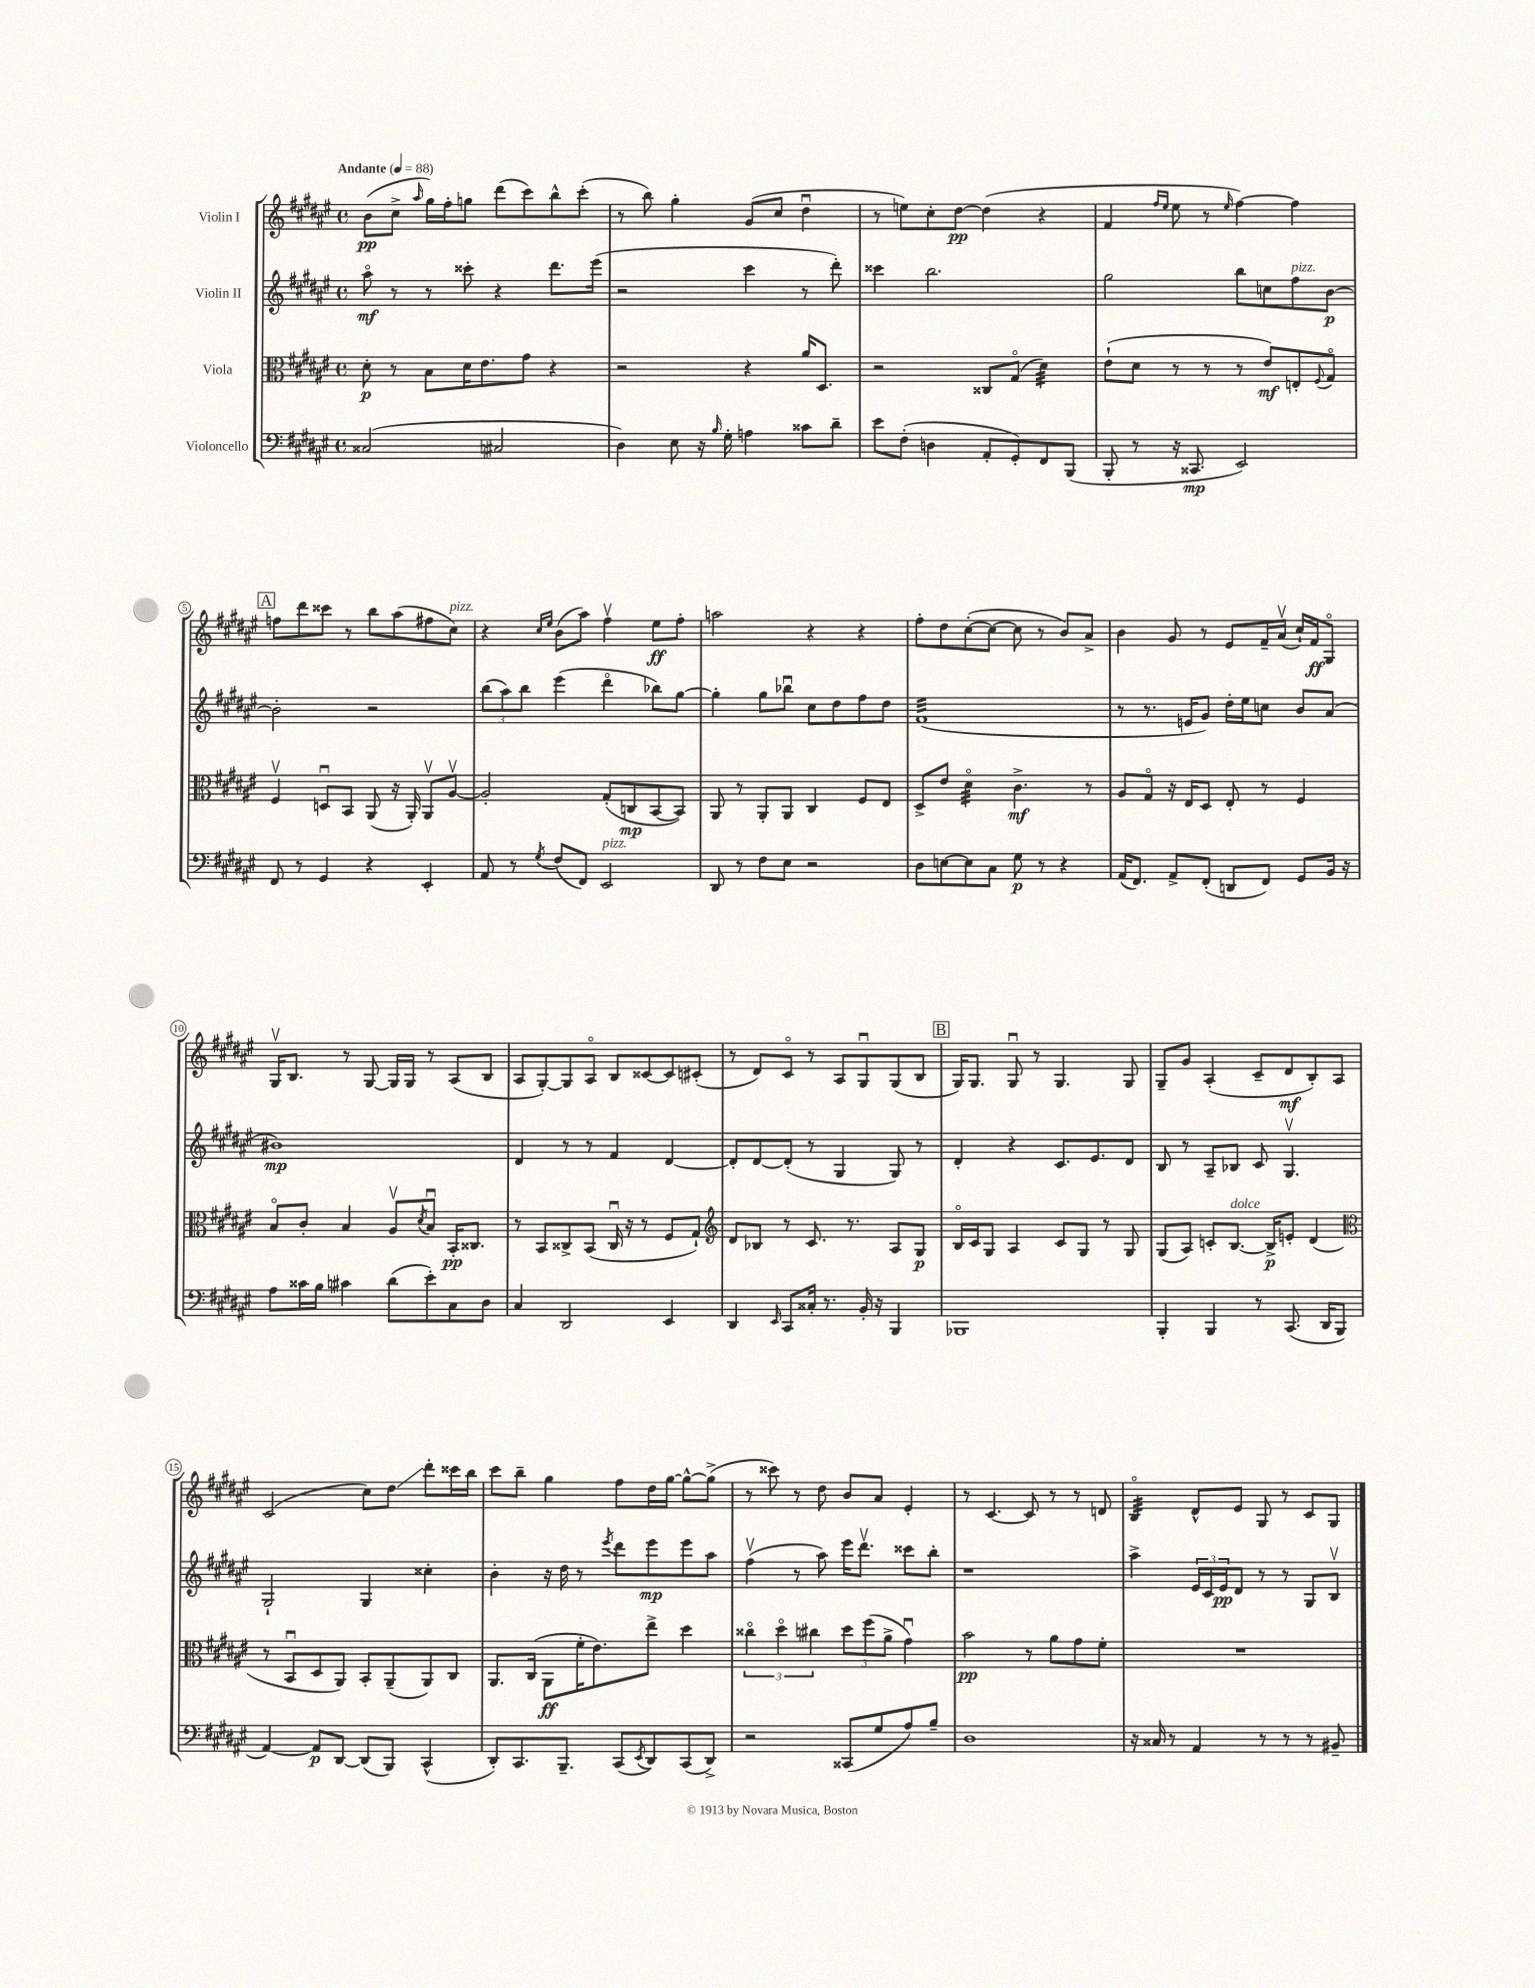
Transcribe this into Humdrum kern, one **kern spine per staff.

**kern	**kern	**kern	**kern
*staff4	*staff3	*staff2	*staff1
*clefF4	*clefC3	*clefG2	*clefG2
*k[f#c#g#d#a#e#]	*k[f#c#g#d#a#e#]	*k[f#c#g#d#a#e#]	*k[f#c#g#d#a#e#]
*M4/4	*M4/4	*M4/4	*M4/4
*met(c)	*met(c)	*met(c)	*met(c)
*MM88	*MM88	*MM88	*MM88
(2C##	8d#'	8aa#o	(8b
.	8r	8r	8cc#^
.	.	.	16qqaa#
.	8B	8r	16gg#)
.	.	.	16ff#'
.	16d#	8ccc##'	8gg
.	8.e#	.	.
2C#	.	4r	(8ddd#
.	8g#	.	8ccc#)
.	4r	8.ddd#	8bb^^
.	.	.	(8ccc#'
.	.	(16eee#	.
=	=	=	=
4D#)	2r	2r	8r
.	.	.	8bb)
8E#	.	.	4gg#'
16r	.	.	.
16qqB	.	.	.
16G#'	.	.	.
4A	4r	4ccc#	(8g#
.	.	.	8cc#
8c##	16a#	8r	4dd#u
.	8.D#	.	.
8d#~	.	8ddd#')	.
=	=	=	=
8e#	2r	4ccc##	8r
(8F#'	.	.	8ee)
4D	.	2.bb	8cc#'
.	.	.	[8dd#
8AA#'	8C##	.	(4dd#]
8GG#')	(8G#o	.	.
8FF#	4d#)	.	4r
(8BBB	.	.	.
=	=	=	=
8BBB'	(8e#`	2gg#	4f#
8r	8d#	.	.
.	.	.	16qqff#
.	.	.	16qqee#
16r	8r	.	8ee#
8.CC##	.	.	.
.	8r	.	8r
.	.	.	16qqee#
2EE#)	8r	8bb	[4ff#)
.	8e#)	8cc	.
.	8E'	8ff#	4ff#]
.	8qqF#	.	.
.	8G#o	[8b	.
=	=	=	=
8FF#	4F#v	2b']	8ff
8r	.	.	8ddd#
4GG#	8Du	.	8ccc##
.	8BB	.	8r
4r	(8AA#	2r	8bb
.	16r	.	(8aa#
.	16AA#')	.	.
4EE#'	8AA#v	.	8ff#
.	[8A#v	.	8cc#)
=	=	=	=
8AA#	2A#']	(12bb	4r
.	.	12aa#)	.
8r	.	.	.
.	.	12bb	.
.	.	.	16qqcc#
8qG#	.	.	16qqee#
(8F#	.	(4eee#	(8b
8FF#)	.	.	8aa#)
2EE#	(8G#'	4ddd#o	4ff#v
.	8C	.	.
.	[8BB	8bb-)	8ee#
.	8BB])	[8gg#	8ff#'
=	=	=	=
8DD#	8AA#	4gg#']	2aa
8r	8r	.	.
8F#	8AA#'	8gg#	.
8E#	8AA#	8bb-u	.
2r	4C#	8cc#	4r
.	.	8dd#	.
.	8F#	8ff#	4r
.	8E#	8dd#	.
=	=	=	=
8D#	8D#^	(1f#	8ff#'
[8E	8e#	.	8dd#
8E]	4d#o	.	([8cc#'
8C#	.	.	8cc#_
8G#	4.c#^	.	8cc#]
8r	.	.	8r
4r	.	.	8b)
.	8r	.	8a#^
=	=	=	=
(16AA#	8A#	8r	4b
8.FF#)	.	.	.
.	8G#o	8.r	.
8AA#^	16r	.	8g#
.	16E#	16e	.
(8FF#'	8D#	8g#)	8r
8DD	8E#'	16dd#'	8e#
.	.	16ee#	.
8FF#)	8r	8cc	16f#~
.	.	.	(16a#v
8GG#	4F#	8b	16cc#`)
.	.	.	16f#
16BB	.	(8a#	8G#o
16r	.	.	.
=	=	=	=
8A#	8Bo	1b#)	16G#v
.	.	.	8.B
16c##	8c#'	.	.
16B	.	.	.
4c#	4B	.	8r
.	.	.	[8G#
(8d#	8A#v	.	16G#]
.	.	.	16G#
.	8qd#	.	.
8e#')	8Bu	.	8r
8C#	16BB'	.	(8A#
.	8.C##	.	.
8D#	.	.	8B
=	=	=	=
4C#	8r	4d#	8A#
.	8BB	.	[8G#')
2DD#	8C##^	8r	8G#]
.	(8BB	8r	8A#o
.	16C##u	4f#	8B
.	16r	.	.
.	8r	.	[8c##
4EE#	8F#	[4d#	8c##]
.	8G#`)	.	(8c#'
=	=	=	=
*	*clefG2	*	*
4DD#	8d#	8d#']	8r
.	8B-	[8d#	8d#)
16qqEE#	.	.	.
8CC#	8r	(8d#']	8c#o
16C##'	8.c#	8r	8r
8.r	.	.	.
.	.	4G#	8A#
.	8.r	.	.
16BB'	.	.	8G#u
16r	.	.	.
4BBB	8A#	8G#)	(8G#
.	8G#	8r	8B
=	=	=	=
1BBB-	16Bo	4d#'	16G#)
.	16c#	.	8.G#
.	8G#	.	.
.	4A#	4r	8G#u
.	.	.	8r
.	8c#	8.c#	4.G#
.	8G#	.	.
.	.	8.e#	.
.	8r	.	.
.	8G#	8d#	8G#
=	=	=	=
4BBB'	(8G#	8B	8G#~
.	8A#)	8r	8g#
4BBB	8c'	8A#~	(4A#'
.	[8.B	8B-	.
8r	.	8c#	8c#~
.	16B^]	.	.
(8.CC#	8e'	4.G#v	8d#
.	(4d#	.	8B')
16DD#	.	.	.
8BBB	.	.	8A#
=	=	=	=
*	*clefC3	*	*
[4AA#)	8r	2G#`	(2c#
.	8BBu	.	.
8AA#]	8D#	.	.
[8DD#	8AA#)	.	.
(8DD#]	8BB'	4G#	8cc#)
8BBB)	(8AA#~	.	8dd#
(4CC#^^	8AA#)	4cc##'	8ddd#'
.	8C#	.	16ccc##
.	.	.	16bb
=	=	=	=
8DD#')	8.AA#	4b'	8ccc#
8.CC#	.	.	8bb~
.	(16C#	.	.
.	8AA#	16r	4gg#
8.BBB~	.	16dd#	.
.	16f#'	8r	.
.	8.e#)	.	.
.	.	8qeee#	.
(8CC#	.	8ddd#	8ff#
8qEE#	.	.	.
8DD#)	8ee#^	8eee#	16dd#
.	.	.	[16gg#
(8CC#	4dd#	8eee#	8gg#^^_
8DD#^)	.	8aa#	(8gg#^]
=	=	=	=
2r	6cc##o	(4ff#v	8r
.	.	.	8ccc##)
.	6dd#o	.	.
.	.	8r	8r
.	6cc#	.	.
.	.	8aa#)	8dd#
(8CC##	12dd#	16eee#	8b
.	.	8.ddd#v	.
.	(12ff#	.	.
8G#	.	.	8a#
.	12a#^	.	.
8A#)	4g#u)	8ccc##	4e#'
8B~	.	8bb'	.
=	=	=	=
1D#	2b	1r	8r
.	.	.	[4.c#
.	8r	.	8c#]
.	8a#	.	8r
.	8g#	.	8r
.	8f#'	.	8d
=	=	=	=
16r	1r	4aa#^	4Bo
16C##	.	.	.
8r	.	.	.
4AA#	.	24e#	8d#^^
.	.	24c#	.
.	.	24e#	.
.	.	8d#	8e#
8r	.	8r	8G#
8r	.	8r	8r
8r	.	8G#	8c#
8BB#~	.	8Bv	8G#
==	==	==	==
*-	*-	*-	*-
